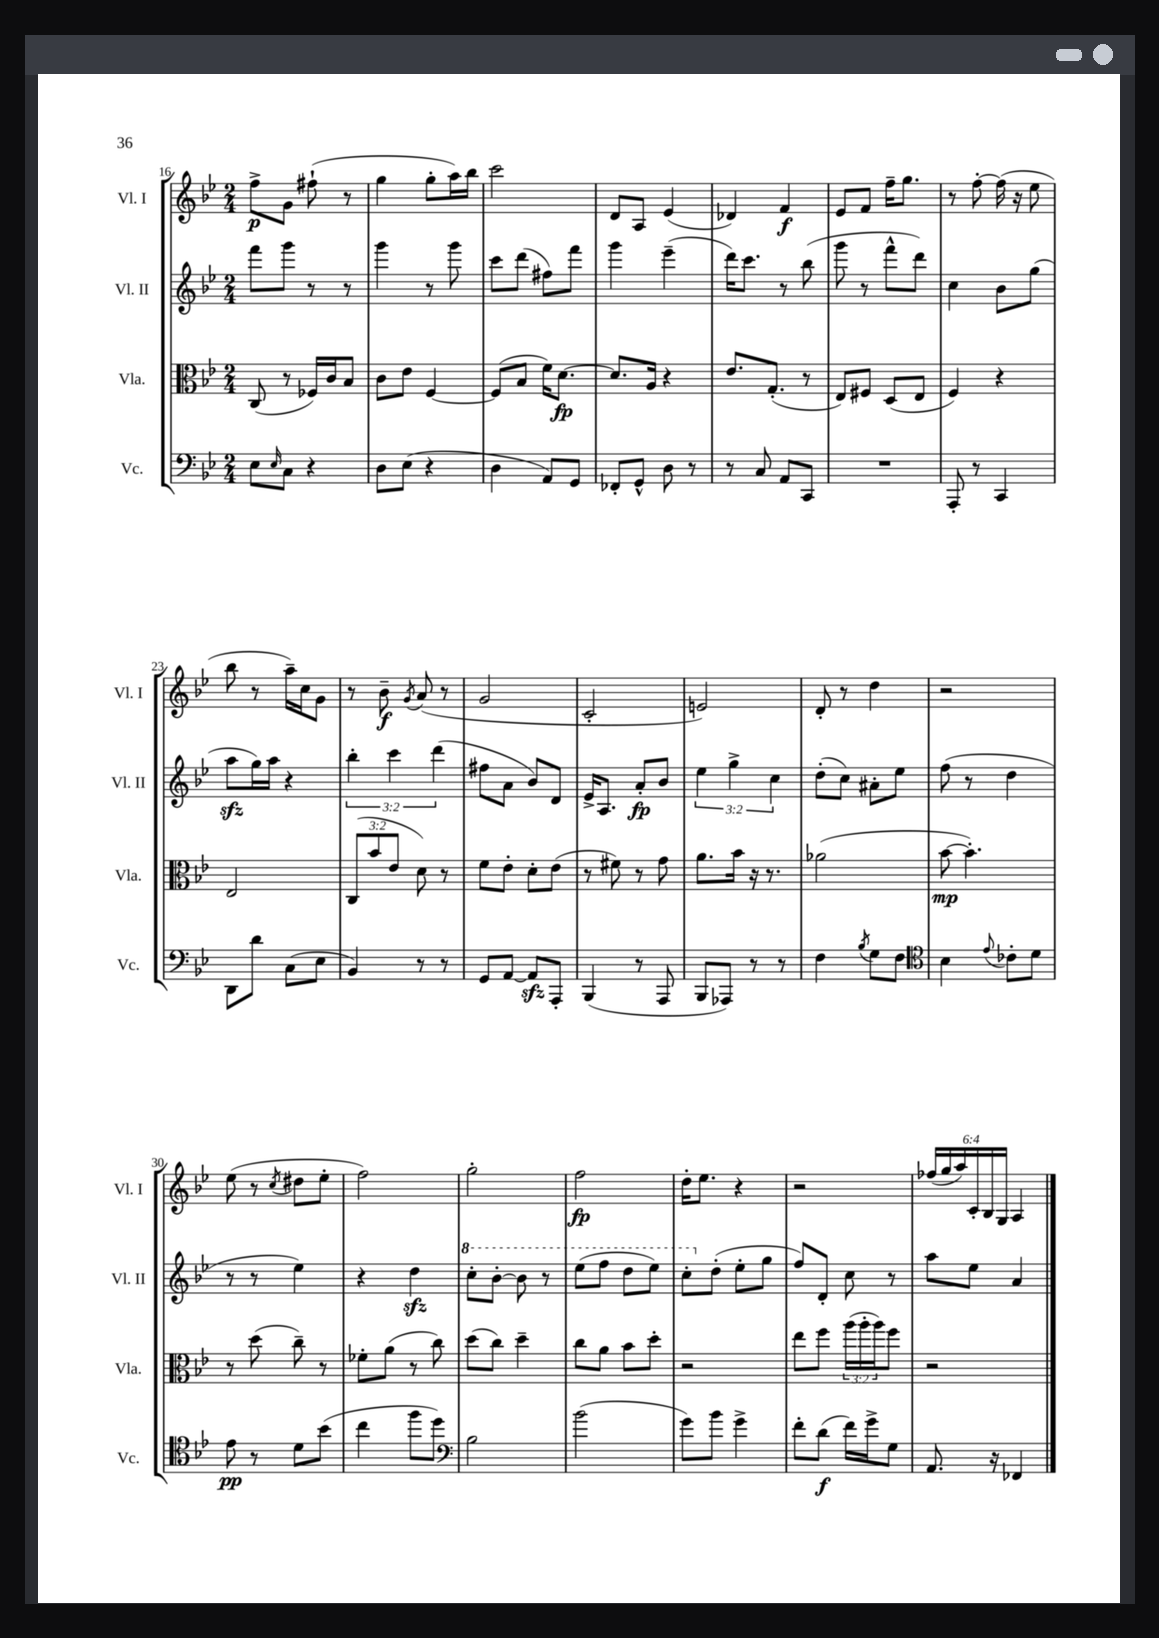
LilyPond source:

<<
\new StaffGroup <<
\new Staff = "s0" \with { instrumentName = "Vl. I" shortInstrumentName = "Vl. I" } {
    \clef treble \key bes \major \numericTimeSignature \time 2/4 \override Staff.TupletNumber.text = #tuplet-number::calc-fraction-text
    f''8->\p g'8 fis''8-!( r8 |
    g''4 g''8-. a''16) bes''16 |
    c'''2 |
    d'8 a8 ees'4( |
    des'4) f'4\f |
    ees'8 f'8 f''16-- g''8. |
    r8 f''8~-. f''16( r16 ees''8 |
    bes''8 r8 a''16--) c''16 g'8 |
    r8 bes'8--\f \acciaccatura { g'8 } a'8( r8 |
    g'2 |
    c'2-. |
    e'2) |
    d'8-. r8 d''4 |
    r2 |
    ees''8( r8 \acciaccatura { c''8 } dis''8 ees''8-. |
    f''2) |
    g''2-. |
    f''2\fp |
    d''16-. ees''8. r4 |
    r2 |
    \tuplet 6/4 { fes''16( g''16 a''16) c'16-. bes16 g16 } a4 \bar "|." |
}
\new Staff = "s1" \with { instrumentName = "Vl. II" shortInstrumentName = "Vl. II" } {
    \clef treble \key bes \major \numericTimeSignature \time 2/4 \override Staff.TupletNumber.text = #tuplet-number::calc-fraction-text
    f'''8 g'''8 r8 r8 |
    g'''4 r8 g'''8 |
    c'''8 d'''8( fis''8) f'''8 |
    g'''4 ees'''4--( |
    d'''16) c'''8. r8 bes''8( |
    g'''8 r8 f'''8-^ d'''8) |
    c''4 bes'8 g''8( |
    a''8\sfz g''16) a''16 r4 |
    \tuplet 3/2 { bes''4-. c'''4 d'''4( } |
    fis''8 a'8 bes'8) d'8 |
    ees'16-> a8. a'8-.\fp bes'8 |
    \tuplet 3/2 { ees''4 g''4-> c''4 } |
    d''8-.( c''8) ais'8-. ees''8 |
    f''8( r8 d''4 |
    r8 r8 ees''4) |
    r4 d''4\sfz |
    \ottava #1 c'''8-. bes''8~-. bes''8 r8 |
    ees'''8( f'''8 d'''8 ees'''8) |
    c'''8-. \ottava #0 d''8-.( ees''8-. g''8 |
    f''8) d'8-. c''8 r8 |
    a''8 ees''8 a'4 \bar "|." |
}
\new Staff = "s2" \with { instrumentName = "Vla." shortInstrumentName = "Vla." } {
    \clef alto \key bes \major \numericTimeSignature \time 2/4 \override Staff.TupletNumber.text = #tuplet-number::calc-fraction-text
    c8( r8 fes16) c'16 bes8 |
    c'8 ees'8 f4~ |
    f8( bes8 f'16) d'8.~\fp |
    d'8. a16 r4 |
    ees'8. g8.-.( r8 |
    ees8) fis8 d8( ees8 |
    f4) r4 |
    ees2 |
    \tuplet 3/2 { c8( bes'8 ees'8 } d'8) r8 |
    f'8 ees'8-. d'8-. ees'8( |
    r8 fis'8) r8 g'8 |
    a'8. bes'16 r16 r8. |
    aes'2( |
    bes'8~\mp bes'4.-.) |
    r8 d''8( c''8--) r8 |
    fes'8-. a'8( r8 c''8) |
    d''8( c''8) d''4-- |
    c''8 a'8 bes'8 d''8-. |
    r2 |
    ees''8 f''8 \tuplet 3/2 { a''16( a''16-. a''16) } f''8 |
    r2 \bar "|." |
}
\new Staff = "s3" \with { instrumentName = "Vc." shortInstrumentName = "Vc." } {
    \clef bass \key bes \major \numericTimeSignature \time 2/4
    ees8 \grace { ees16 } c8 r4 |
    d8 ees8( r4 |
    d4 a,8) g,8 |
    fes,8-. g,8-^ d8 r8 |
    r8 c8 a,8 c,8 |
    R2 |
    a,,8-. r8 c,4 |
    d,8 d'8 c8( ees8 |
    bes,4) r8 r8 |
    g,8 a,8~ a,8\sfz a,,8-. |
    bes,,4( r8 a,,8 |
    bes,,8 aes,,8) r8 r8 |
    f4 \acciaccatura { bes8 } g8 f8 |
    \clef tenor bes4 \appoggiatura { ees'8 } ces'8-. d'8 |
    ees'8\pp r8 d'8 bes'8( |
    c''4 f''8 d''8) |
    \clef bass bes2 |
    bes'2( |
    g'8) bes'8 g'4-> |
    f'8-. d'8\f( f'16) g'16-> g8 |
    a,8. r16 fes,4 \bar "|." |
}
>>
>>
\layout { \context { \Score currentBarNumber = #16 } }
